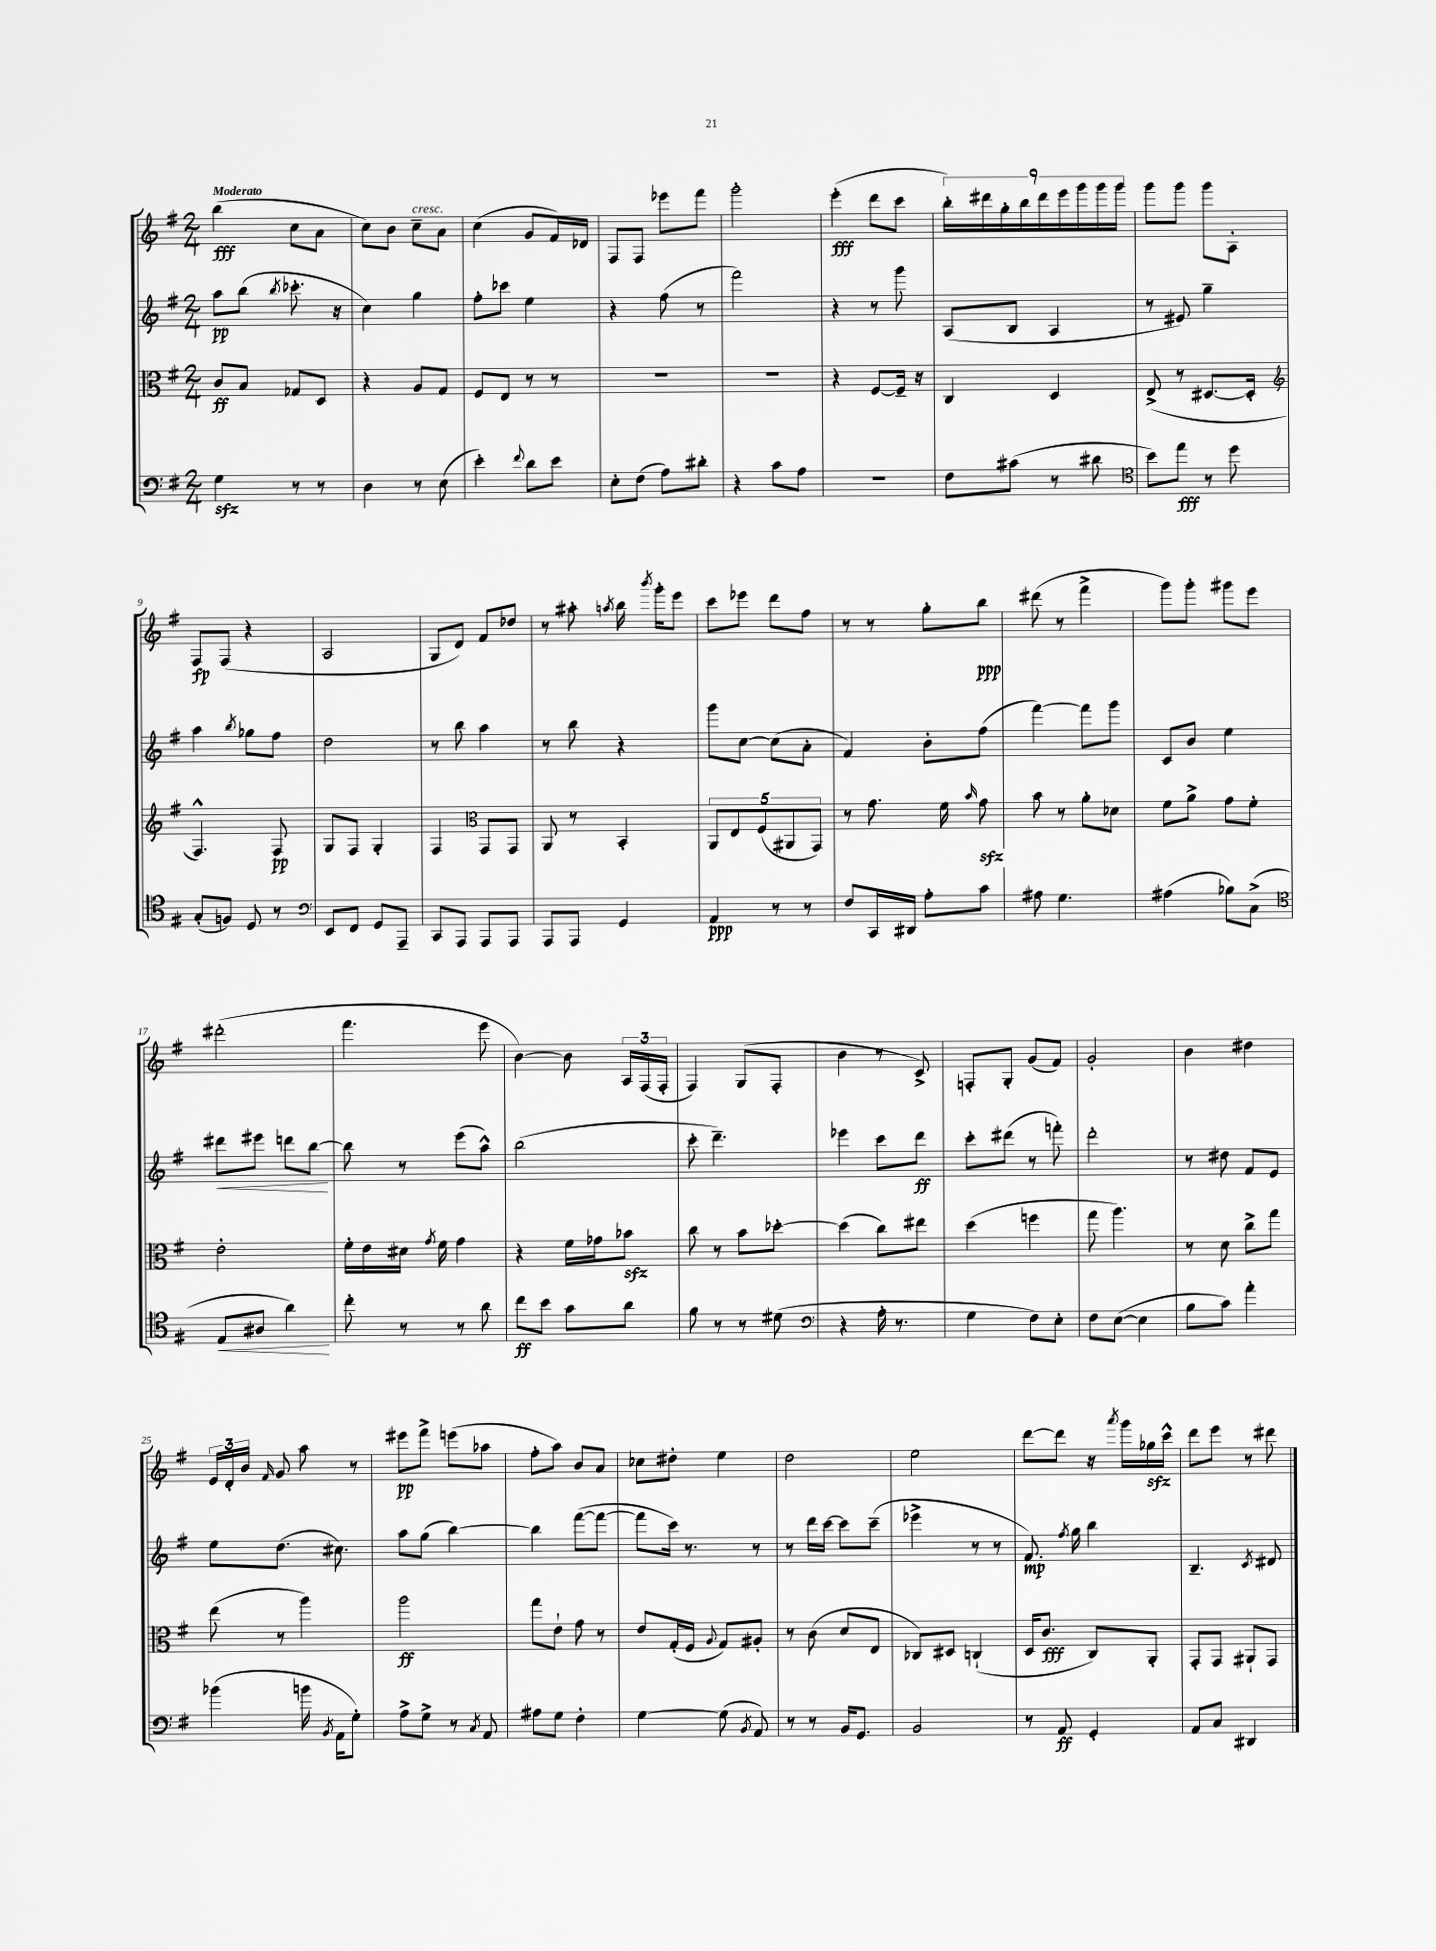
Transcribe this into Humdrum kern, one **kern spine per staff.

**kern	**kern	**kern	**kern
*staff4	*staff3	*staff2	*staff1
*clefF4	*clefC3	*clefG2	*clefG2
*k[f#]	*k[f#]	*k[f#]	*k[f#]
*M2/4	*M2/4	*M2/4	*M2/4
4G	8c	8aa	(4bb
.	8B	(8bb	.
.	.	8qbb	.
8r	8G-	8.ccc-'	8cc
8r	8D	.	8a
.	.	16r	.
=	=	=	=
4D	4r	4cc)	8cc)
.	.	.	8b
8r	8A	4gg	8cc~
(8E	8G	.	8a
=	=	=	=
4e')	8F#	8ff#'	(4cc
.	8E	8ccc-	.
8qqf#	.	.	.
8d	8r	4ee	8g
8e	8r	.	16f#)
.	.	.	16d-
=	=	=	=
8E'	2r	4r	8F#
(8F#	.	.	8F#
8A)	.	(8ff#	8eee-
8d#'	.	8r	8fff#
=	=	=	=
4r	2r	2fff#)	2ggg'
8c	.	.	.
8A	.	.	.
=	=	=	=
2r	4r	4r	(4eee'
.	[8F#	8r	8ddd
.	16F#~]	8ggg	8ccc
.	16r	.	.
=	=	=	=
8F#	4C	(8A	18bb')
.	.	.	18ddd#
.	.	.	18gg'
(8c#	.	8B	.
.	.	.	18bb
.	.	.	18ddd#
8r	4D	4A	.
.	.	.	18eee
.	.	.	18ggg
8d#	.	.	.
.	.	.	18ggg
.	.	.	18ggg
=	=	=	=
*clefC4	*	*	*
8b)	(8E^	8r	8ggg
8ee	8r	8e#)	8ggg
8r	[8.D#	4gg~	8ggg
8dd	.	.	8A'
.	16D#']	.	.
=	=	=	=
*	*clefG2	*	*
(8G'	4.F#^^)	4aa	8F#
8F)	.	.	(8F#
.	.	8qbb	.
8D	.	8gg-	4r
8r	8F#	8ff#	.
=	=	=	=
*clefF4	*	*	*
8EE	8G	2dd	2A
8FF#	8F#	.	.
8GG	4G'	.	.
8AAA~	.	.	.
=	=	=	=
8CC	4F#	8r	8G
8AAA	.	8bb	8d)
*	*clefC3	*	*
8AAA	8GG	4aa	8f#
8AAA	8GG	.	8dd-
=	=	=	=
8AAA	8AA	8r	8r
8AAA	8r	8bb	8aa#'
.	.	.	8qaa
4GG	4BB'	4r	16bb
.	.	.	8qbbb
.	.	.	16ggg'
.	.	.	8eee
=	=	=	=
4AA	10AA	8ggg	8ccc
.	10E	.	.
.	.	[8cc	8eee-
.	(10F#	.	.
8r	.	(8cc]	8ddd
.	10AA#	.	.
8r	.	8a'	8ff#
.	10GG)	.	.
=	=	=	=
8F#	8r	4f#)	8r
16CC	8.g	.	8r
16DD#	.	.	.
8A'	.	8b'	8gg'
.	16f#	.	.
.	16qqb	.	.
8c	8g	(8ff#	8bb
=	=	=	=
8A#	8b	[4fff#)	(8ddd#
4.G	8r	.	8r
.	8a'	8fff#]	4fff#^
.	8d-	8ggg	.
=	=	=	=
(4A#	8f#	8c	8ggg)
.	8a^	8b	8ggg'
8B-)	8g	4ee	8ggg#
(8C^	8f#'	.	8eee
=	=	=	=
*clefC4	*	*	*
8E	2e'	8ddd#	(2ddd#'
8A#	.	8eee#	.
4a)	.	8ddd	.
.	.	[8bb	.
=	=	=	=
8cc'	16f#'	8bb]	4.fff#
.	16e	.	.
8r	16d#	8r	.
.	8qg	.	.
.	16f#	.	.
8r	4g	(8eee	.
8a	.	8aa^^)	8eee
=	=	=	=
8cc	4r	(2bb	[4b)
8b	.	.	.
8g	16f#	.	8b]
.	16g-	.	.
8a	8b-	.	24A
.	.	.	(24F#
.	.	.	24F#'
=	=	=	=
8f#	8cc	8ccc'	4F#)
8r	8r	4.ddd~)	.
8r	8b	.	(8G
(8d#	[8dd-'	.	8F#'
=	=	=	=
*clefF4	*	*	*
4r	(4dd-]	4eee-	4b
16A'	8cc)	8ccc	8r
8.r	.	.	.
.	8ee#	8ddd	8c^)
=	=	=	=
4G	(4dd	8ccc'	8F'
.	.	(8ddd#	8G'
8F#)	4ff	8r	(8g
8E'	.	8fff')	8f#)
=	=	=	=
8F#	8gg	2ddd'	2g'
([8E	4.aa)	.	.
4E]	.	.	.
=	=	=	=
8B	8r	8r	4b
8c)	8d	8dd#	.
4a'	8cc^	8f#	4dd#
.	8gg	8e	.
=	=	=	=
(4b-	(8ee	8ee	24e
.	.	.	24d'
.	.	.	24b
.	.	.	16qqf#
.	8r	(8.dd	8g
16b	4aa)	.	8aa
8qBB	.	.	.
16AA	.	8.cc#)	.
8G')	.	.	8r
=	=	=	=
8A^	2aa	8aa	8eee#
8G^	.	(8gg	8fff#^
8r	.	[4bb)	(8eee
8qC	.	.	.
8AA	.	.	8aa-
=	=	=	=
8A#	8gg	4bb]	8ff#'
8G	8e`	.	8aa)
4F#'	8g	([8fff#	8b
.	8r	8fff#_	8a
=	=	=	=
[4G	8e	8fff#]	8cc-
.	(16G'	16ccc)	8dd#'
.	16F#	8.r	.
.	8qqA	.	.
(8G]	8G)	.	4ee
8qBB	.	.	.
8AA)	8A#'	8r	.
=	=	=	=
8r	8r	8r	2dd
8r	(8c	16ddd	.
.	.	[16ccc	.
16BB	8d	8ccc]	.
8.GG	.	.	.
.	8E	(8ccc~	.
=	=	=	=
2BB	8C-)	4eee-^	2ee
.	8D#	.	.
.	(4C`	8r	.
.	.	8r	.
=	=	=	=
8r	16D	8.f#)	[8ddd
.	8.c	.	.
8AA	.	.	8ddd]
.	.	8qff#	.
.	.	16gg	.
4GG'	8C)	4bb	16r
.	.	.	8qaaa
.	.	.	16ggg
.	8AA'	.	16gg-
.	.	.	16ccc^^
=	=	=	=
8AA	8GG'	4.B~	8ddd
8C	8GG	.	8eee
4DD#	8AA#`	.	8r
.	.	8qc	.
.	8GG	8d#	8ddd#
==	==	==	==
*-	*-	*-	*-
